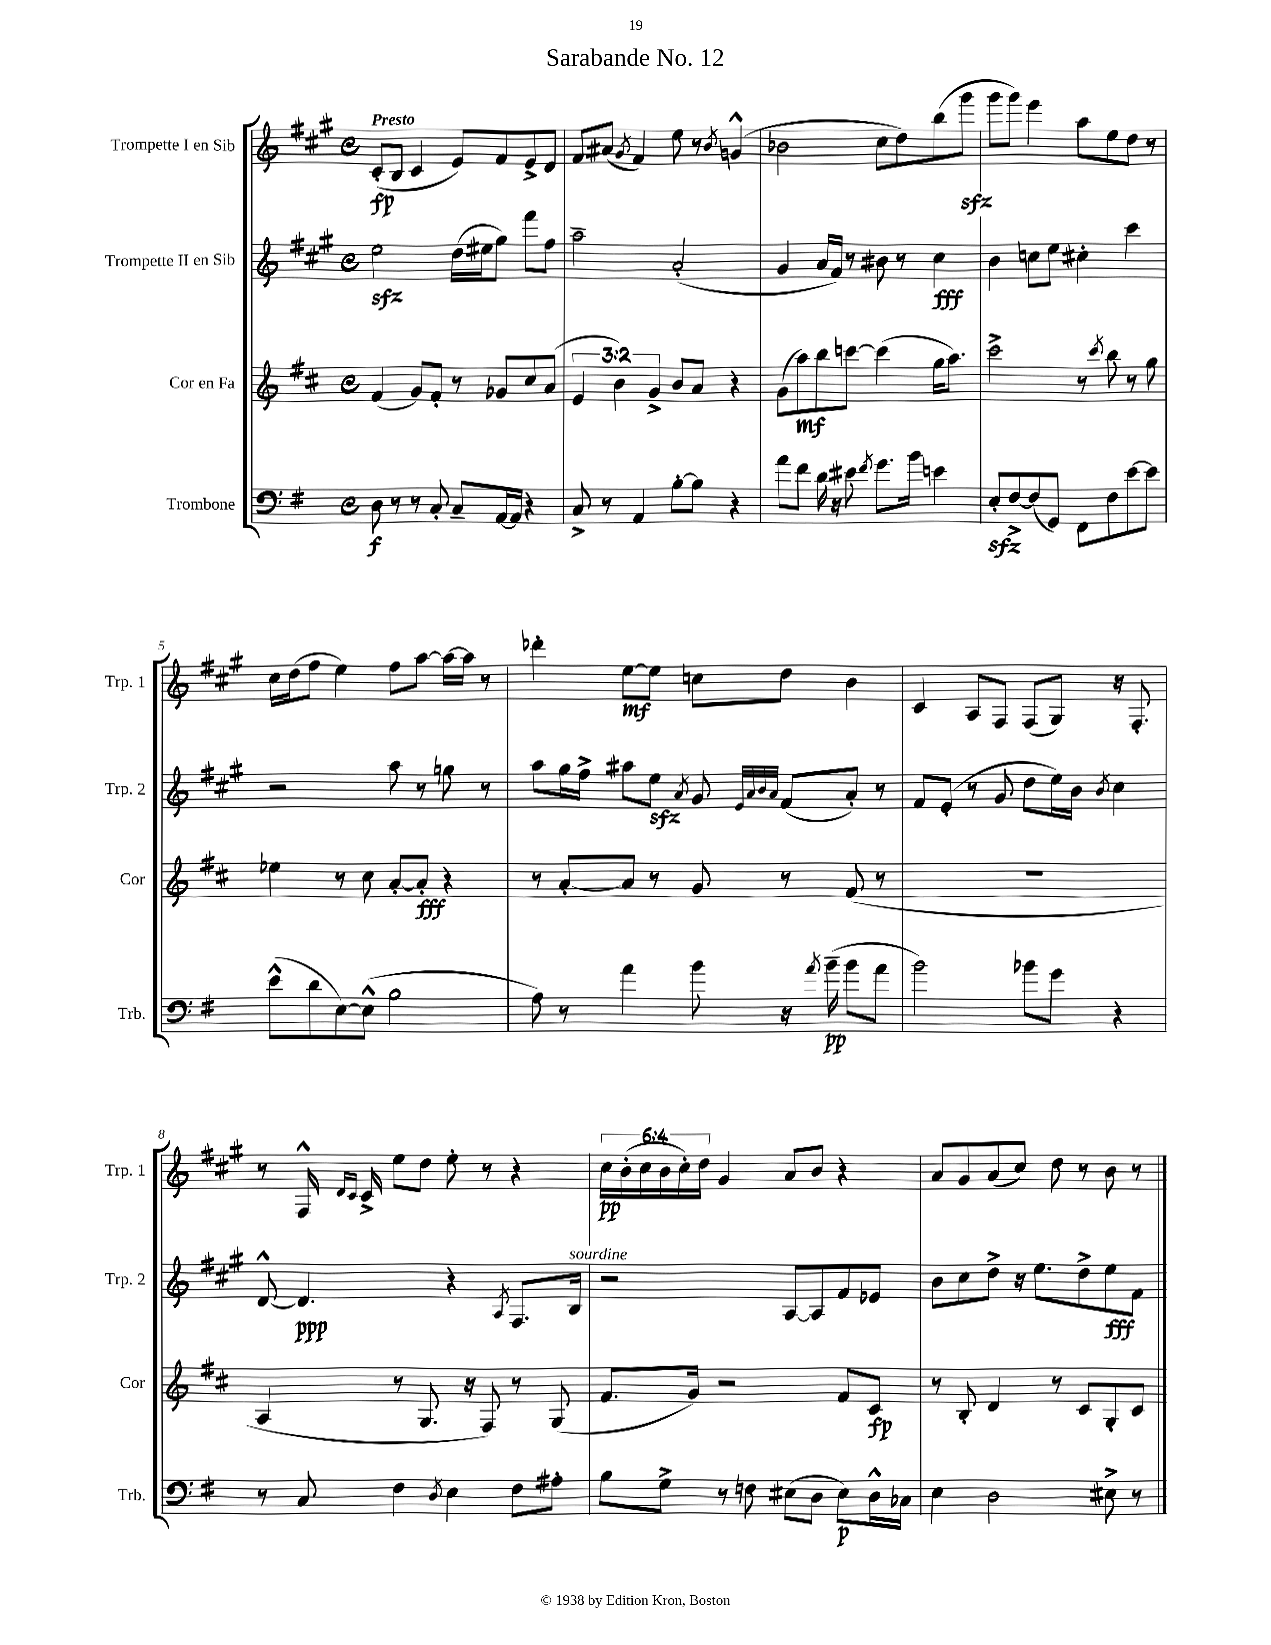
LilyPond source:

\header { title = "Sarabande No. 12" }
<<
\new StaffGroup <<
\new Staff = "s0" \with { instrumentName = "Trompette I en Sib" shortInstrumentName = "Trp. 1" } {
    \clef treble \key a \major \defaultTimeSignature \time 4/4 \override Staff.TupletNumber.text = #tuplet-number::calc-fraction-text \tempo "Presto"
    cis'8-.\fp( b8 cis'4 e'8) fis'8 e'8-> d'8 |
    fis'8 ais'8( \acciaccatura { gis'8 } fis'4) e''8 r8 \acciaccatura { b'8 } g'4-^( |
    bes'2 cis''8 d''8) b''8( gis'''8\sfz |
    gis'''8 gis'''8) e'''4 a''8 e''8 d''8 r8 |
    cis''16 d''16( fis''8 e''4) fis''8 a''8~ a''16~ a''16 r8 |
    des'''4-. e''8~\mf e''8 c''8 d''8 b'4 |
    cis'4 a8 fis8 fis8( gis8) r16 fis8.-. |
    r8 fis16-^ \grace { d'16 cis'16 } cis'16-> e''8 d''8 e''8-. r8 r4 |
    \tuplet 6/4 { cis''16\pp b'16-.( cis''16 b'16 cis''16-.) d''16 } gis'4 a'8 b'8 r4 |
    a'8 gis'8 a'8( cis''8) d''8 r8 b'8 r8 \bar "|." |
}
\new Staff = "s1" \with { instrumentName = "Trompette II en Sib" shortInstrumentName = "Trp. 2" } {
    \clef treble \key a \major \defaultTimeSignature \time 4/4
    e''2\sfz d''16( eis''16 gis''8) fis'''8 fis''8 |
    a''2-- a'2-.( |
    gis'4 a'16 fis'16) r8 bis'8 r8 cis''4\fff |
    b'4 c''8 e''8 cis''4-. cis'''4 |
    r2 a''8 r8 g''8 r8 |
    a''8 gis''16 fis''16-> ais''8 e''8\sfz \acciaccatura { a'8 } gis'8 \grace { e'32 a'32 b'32 a'32 } fis'8( a'8-.) r8 |
    fis'8 e'8-.( r8 gis'8 d''8 e''16) b'16 \acciaccatura { b'8 } cis''4 |
    d'8~-^ d'4.\ppp r4 \acciaccatura { a8 } fis8. b16^\markup { \italic "sourdine" } |
    r2 a8~ a8 fis'8 ees'8 |
    b'8 cis''8 d''8-> r16 e''8. d''8-> e''8\fff fis'8 \bar "|." |
}
\new Staff = "s2" \with { instrumentName = "Cor en Fa" shortInstrumentName = "Cor" } {
    \clef treble \key d \major \defaultTimeSignature \time 4/4 \override Staff.TupletNumber.text = #tuplet-number::calc-fraction-text
    fis'4( g'8) fis'8-. r8 ges'8 cis''8 a'8( |
    \tuplet 3/2 { e'4 b'4) g'4-> } b'8 a'8 r4 |
    g'8( a''8\mf) b''8 c'''8~ c'''4( g''16 a''8.) |
    cis'''2-> r8 \acciaccatura { cis'''8 } b''8 r8 g''8 |
    ees''4 r8 cis''8 a'8~-. a'8-.\fff r4 |
    r8 a'8~-. a'8 r8 g'8 r8 fis'8( r8 |
    R1 |
    a4 r8 g8. r16 fis8) r8 g8( |
    fis'8. g'16) r2 fis'8 cis'8\fp |
    r8 b8-. d'4 r8 cis'8 g8-. cis'8 \bar "|." |
}
\new Staff = "s3" \with { instrumentName = "Trombone" shortInstrumentName = "Trb." } {
    \clef bass \key g \major \defaultTimeSignature \time 4/4
    d8\f r8 r8 c8-. c8-- a,16~ a,16 r4 |
    c8-> r8 a,4 b8~-. b8 r4 |
    a'8 fis'8 d'16 r16 eis'8 \acciaccatura { fis'8 } g'8. b'16 e'4 |
    e8-.\sfz fis8~-> fis8( g,8) fis,8 fis8 e'8~ e'8 |
    e'8-^( d'8 e8~) e8-^( b2 |
    a8) r8 a'4 b'8 r16 \acciaccatura { a'8 } b'16--\pp( b'8 a'8 |
    b'2) bes'8 g'8 r4 |
    r8 c8 fis4 \acciaccatura { d8 } e4 fis8 ais8-. |
    b8 g8-> r8 f8 eis8( d8 eis8\p) d16-^ ces16 |
    e4 d2 eis8-> r8 \bar "|." |
}
>>
>>
